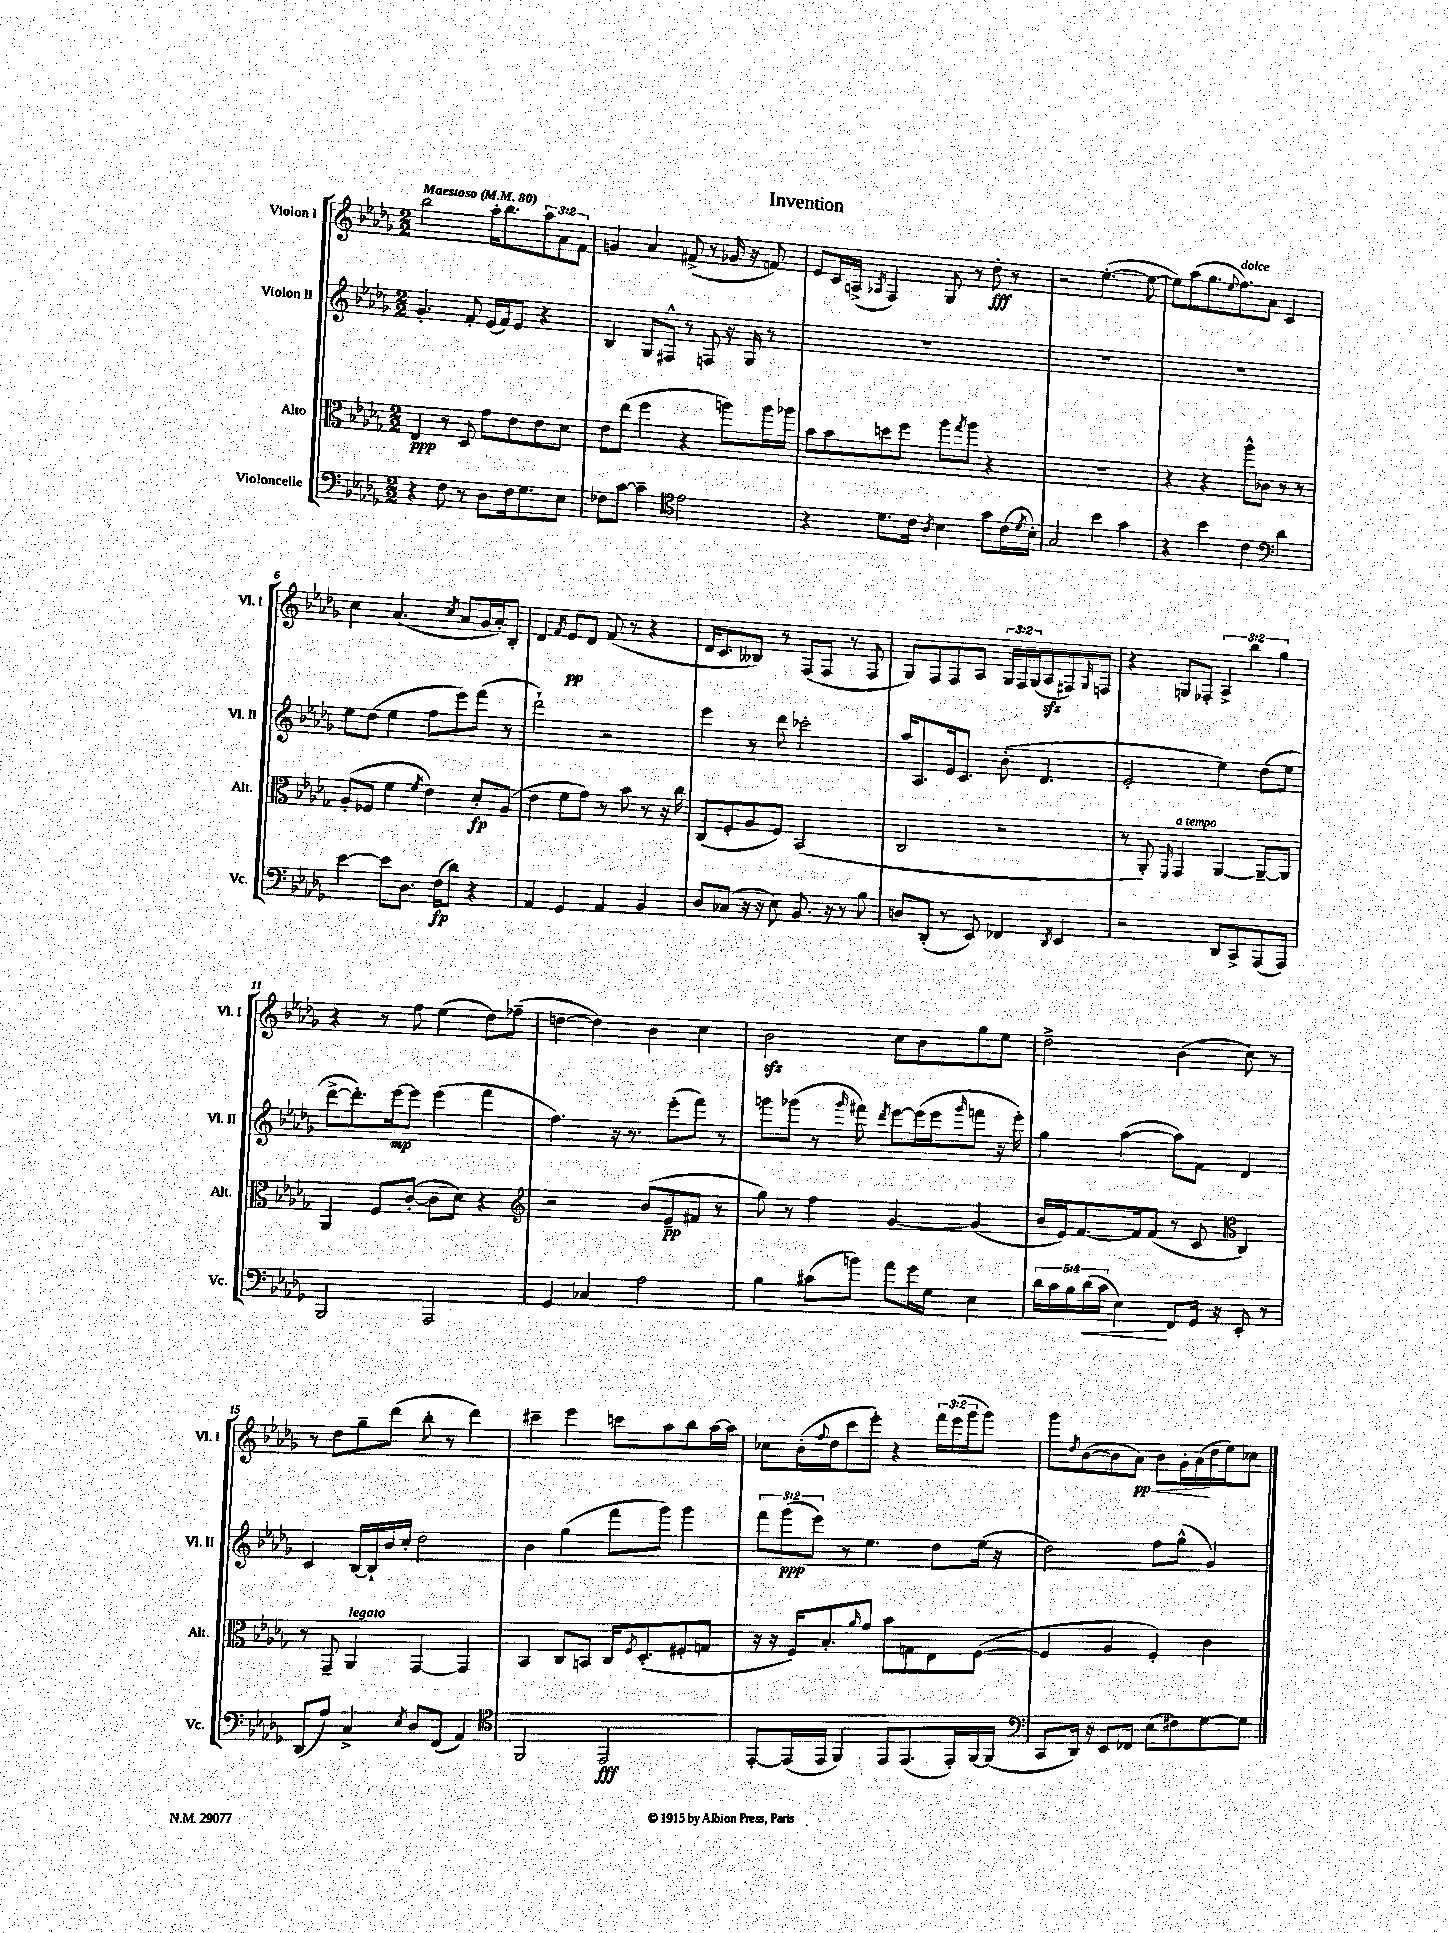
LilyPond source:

\header { title = "Invention" }
<<
\new StaffGroup <<
\new Staff = "s0" \with { instrumentName = "Violon I" shortInstrumentName = "Vl. I" } {
    \clef treble \key des \major \numericTimeSignature \time 2/2 \override Staff.TupletNumber.text = #tuplet-number::calc-fraction-text \tempo "Maestoso" 4 = 80
    bes''2 aes''16-. bes''8. \tuplet 3/2 { aes''8 aes'8 f'8 } |
    g'4 aes'4 fis'8->( r8 ges'16 r16 f'8) |
    ees'8 c'16 a16->( \acciaccatura { aes8 } f4) ges8 r8 des''8-.\fff r8 |
    r2 ees''4.~-.( ees''8~ |
    ees''8) aes''8( ges''8. \appoggiatura { ees''8 } f''8.^\markup { \italic "dolce" }) aes'8 c'4 |
    c''4 aes'4.( \acciaccatura { c''8 } aes'8 ges'16 aes'16-.) bes8-. |
    des'4 \acciaccatura { f'8 } ees'8\pp des'8 f'8( r8 r4 |
    des'16 c'8. beses8) r8 f8( f8 r8 f8 |
    ges8) f8 f8 aes8 \tuplet 3/2 { ges16 f16 ges16( } aes8\sfz fis8) \grace { ges16 } f8 |
    r4 g8 fes8-. \tuplet 3/2 { aes4-> bes''4 ges''4 } |
    r4 r8 f''8 ees''4( des''8) fes''8--( |
    d''4~ d''4) bes'4 c''4 |
    bes'2\sfz c''8 bes'8 ges''8 ees''8 |
    des''2-> bes'4( c''8) r8 |
    r8 des''8 ges''8-- des'''8( bes''8-. r8 des'''4) |
    cis'''4-- ees'''4 c'''8 aes''8 bes''8 aes''16~ aes''16 |
    ces''8 bes'16-.( \appoggiatura { f''8 } des''16 c'''8 ees'''8-.) r4 \tuplet 3/2 { f'''16 ees'''16( ges'''16 } ges'''8) |
    ges'''8 \acciaccatura { des''8 } bes'8~( bes'8 aes'8\pp\<) bes'8 ges'16-. aes'16\!( des''16 ees''16) ces''8 \bar "|." |
}
\new Staff = "s1" \with { instrumentName = "Violon II" shortInstrumentName = "Vl. II" } {
    \clef treble \key des \major \numericTimeSignature \time 2/2 \override Staff.TupletNumber.text = #tuplet-number::calc-fraction-text
    ges'4.-. f'8-. ees'16( f'16) ees'8 r4 |
    bes4 ges8 fis8-^ r8 f8 r16 ges16 r8 |
    R1 |
    R1 |
    R1 |
    ees''8 des''8( ees''4 f''8 ees'''8) f'''8( r8 |
    des'''2-!) r2 |
    ees'''4 r8 des'''8 ces'''2-. |
    aes''16 aes8. ees'16 c'8. bes'8-.( des'4. |
    ees'2-. ees''4) des''8( ees''8 |
    des'''8~-> des'''8.-.) ees'''16~\mp ees'''8 ees'''4( f'''4 |
    f''4.) r16 r8. ees'''8-.( f'''8) r8 |
    g'''8 ges'''8( r8 \grace { ges'''16 } fis'''8) \acciaccatura { des'''8 } ees'''8~ ees'''16( ees'''16 \grace { ges'''16 } f'''8 r16 ees'''16-.) |
    ges''4 aes''4~( aes''8) f'8 des'4 |
    c'4 bes16~ bes16-! bes'16 c''16-. des''2 |
    bes'4 ges''4( f'''8 ges'''8) ges'''4 |
    \tuplet 3/2 { f'''8 ges'''8\ppp( ees'''8) } r8 ees''4. des''8 ees''16( r16 |
    des''2) f''8 ges''8-^( ges'4) \bar "|." |
}
\new Staff = "s2" \with { instrumentName = "Alto" shortInstrumentName = "Alt." } {
    \clef alto \key des \major \numericTimeSignature \time 2/2
    ees4\ppp r8 des8 ges'8 ees'8 ees'8 des'8 |
    ees'8 ees''8( f''4 r4 a''8) a''16 aes''16 |
    bes'8 bes'8 d''8 f''8 aes''8 \acciaccatura { ges''8 } aes''8 r4 |
    R1 |
    r4 r4 aes''8-^ ces'8 r8 r8 |
    aes8-.( fes8 f'4 \acciaccatura { f'8 } ees'4) des'8-.\fp aes8( |
    ees'4 f'8 ges'8) r8 bes'8 r8 r16 c''16 |
    c8( f8-. aes8 f8) bes,2( |
    c2 r2 |
    r8 aes,8-.) \grace { f,16 } ges,4^\markup { \italic "a tempo" } aes,4~ aes,8~-- aes,8 |
    aes,4 f8 c'8~-.( c'8 des'8) r4 |
    \clef treble r2 bes'8( ees'8--\pp fis'8 r8 |
    ges''8) r8 f''4 ges'4~ ges'4( |
    bes'16 ees'16) f'8.~ f'16 f'8( r8 c'8 \clef alto c4) |
    r8 ges,8-- aes,4^\markup { \italic "legato" } ges,4~ ges,4 |
    bes,4 c8 b,8 c16 \acciaccatura { f8 } des8.-.( fis8-. g8 |
    r16 r16 f16) bes8.-. \grace { aes'16 } ges'8 bes'8 g8 ees8 f8~( |
    f4 aes4 f4-.) c'4 \bar "|." |
}
\new Staff = "s3" \with { instrumentName = "Violoncelle" shortInstrumentName = "Vc." } {
    \clef bass \key des \major \numericTimeSignature \time 2/2 \override Staff.TupletNumber.text = #tuplet-number::calc-fraction-text
    r4 f8 r8 des8 f16 ges8. ees8 |
    fes8 c'8~ c'4-- \clef tenor ees'2 |
    r4 des'8. c'16 \acciaccatura { aes8 } bes4 ges'8 c'16( \acciaccatura { des'8 } bes16-.) |
    ges2 bes'4 ges'4 |
    r4 bes'4 c'4 \clef bass des'4 |
    ees'4~ ees'8 des8. f16\fp( des'8) r4 |
    aes,4 ges,4 aes,4 bes,4 |
    des8 ces8( r16 r16 ees8) bes,8. r16 r8 bes8 |
    d8 des,8-.( r8 ees,8) fes,4 \acciaccatura { des,8 } ees,4 |
    r2 des,8 c,8-> aes,,8( aes,,8) |
    bes,,2 aes,,2 |
    ges,4 ces4 aes2 |
    bes4 cis'8( b'8) aes'8 ges'16 ges16 ees4 |
    \tuplet 5/4 { des'16 c'16 bes16 des'16\<( c'16 } ees4\!) f,8 ges,16 r16 ees,8-. r8 |
    des,8( aes8) c4-> \acciaccatura { ees8 } des8 f,8( aes,4) |
    \clef tenor f,2 ees,2\fff |
    ees,8~-. ees,16( ees,16 f,4) ees,8 ees,8.( ees,16-.) f,16~ f,16( |
    \clef bass c,8 des,16) r16 ees,8 fes,8 ees8( fis8) ges8~ ges8 \bar "|." |
}
>>
>>
